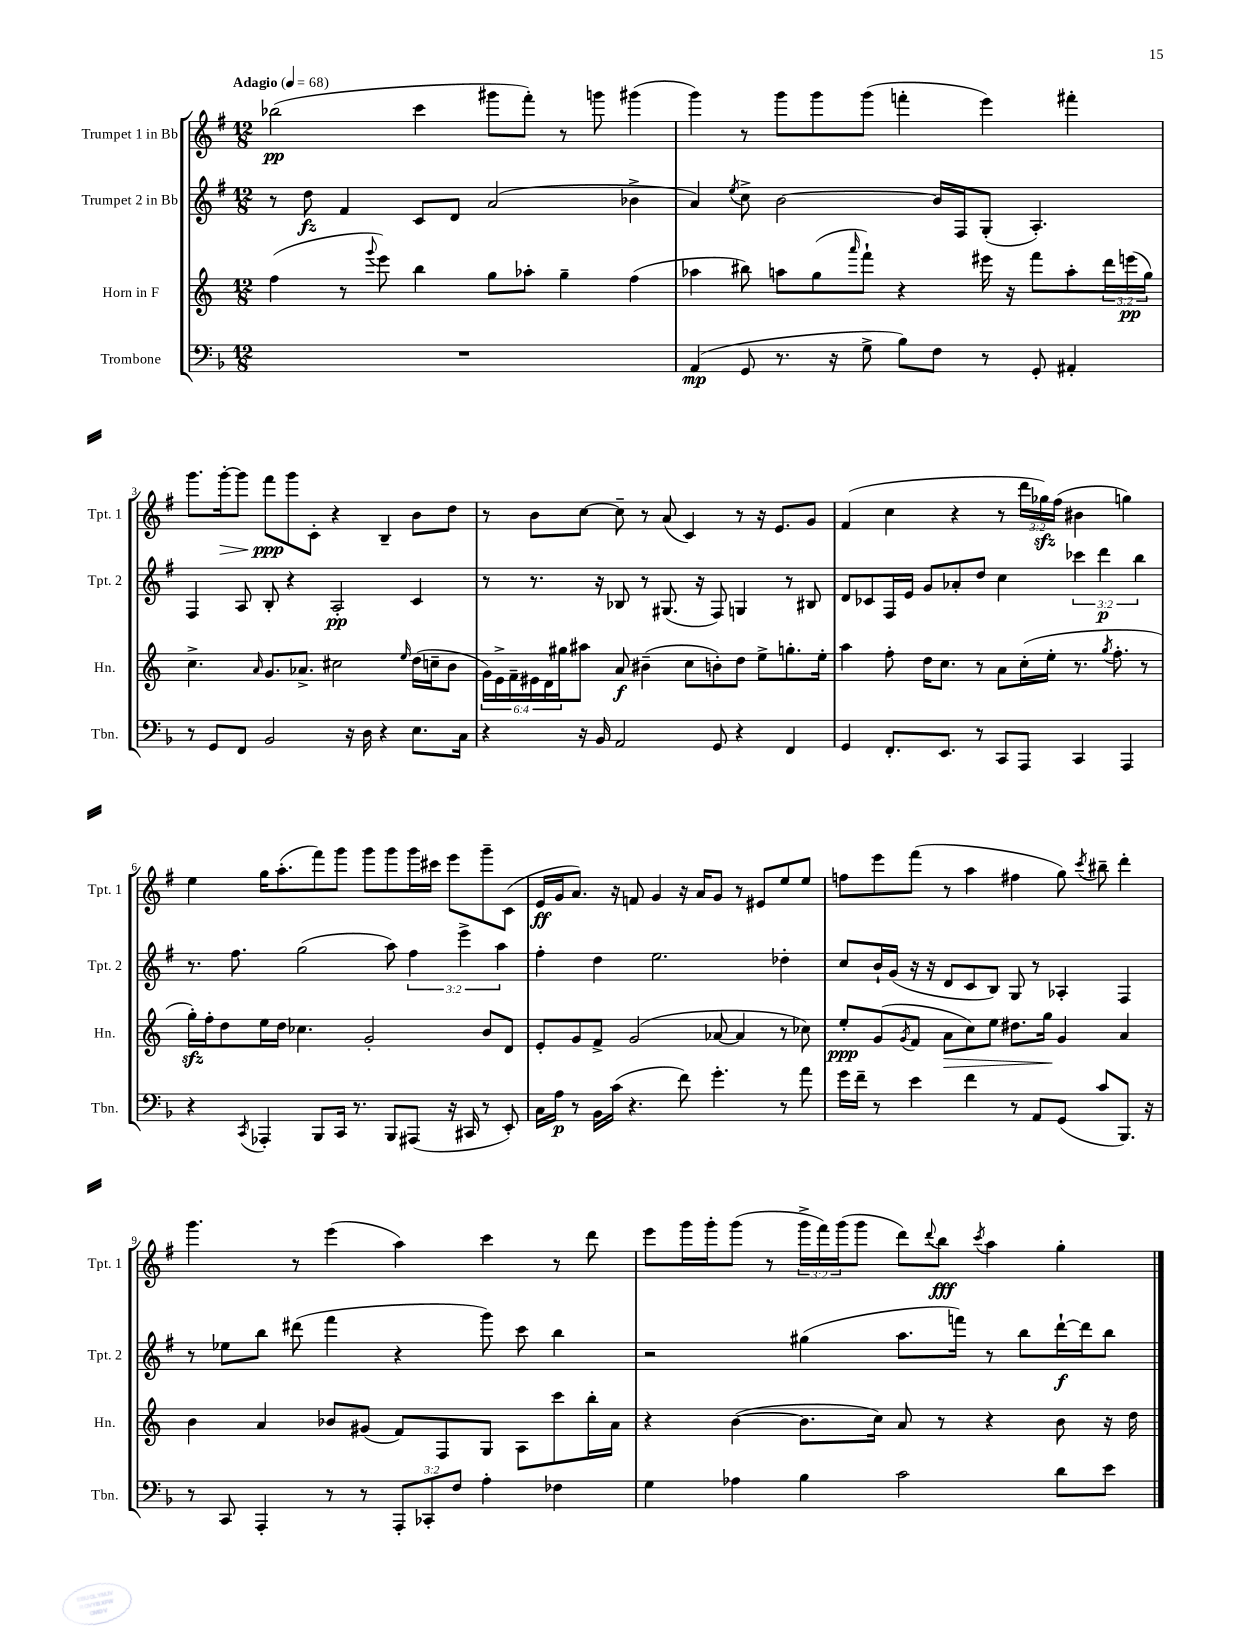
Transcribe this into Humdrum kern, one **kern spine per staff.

**kern	**dynam	**kern	**dynam	**kern	**dynam	**kern	**dynam
*part4	*part4	*part3	*part3	*part2	*part2	*part1	*part1
*staff4	*staff4	*staff3	*staff3	*staff2	*staff2	*staff1	*staff1
*I"Trombone	*	*I"Horn in F	*	*I"Trumpet 2 in Bb	*	*I"Trumpet 1 in Bb	*
*I'Tbn.	*	*I'Hn.	*	*I'Tpt. 2	*	*I'Tpt. 1	*
*clefF4	*	*clefG2	*	*clefG2	*	*clefG2	*
*k[b-]	*	*k[]	*	*k[f#]	*	*k[f#]	*
*M12/8	*	*M12/8	*	*M12/8	*	*M12/8	*
*MM68	*	*MM68	*	*MM68	*	*MM68	*
=1	=1	=1	=1	=1	=1	=1	=1
!	!	!	!	!	!	!LO:TX:a:B:t=Adagio	!
1.r	.	(4ff\	.	8r	.	(2bb-X\	pp
.	.	.	.	8dd\	fz	.	.
.	.	8r	.	4f#/	.	.	.
.	.	8qqggg/	.	.	.	.	.
.	.	8eee\)	.	.	.	.	.
.	.	4bb\	.	8c/L	.	4ccc\	.
.	.	.	.	8d/J	.	.	.
.	.	8gg\L	.	(2a/	.	8ggg#X\L	.
.	.	8aa-X'\J	.	.	.	8fff#'\J)	.
.	.	4gg~\	.	.	.	8r	.
.	.	.	.	.	.	8gggn\	.
.	.	(4ff\	.	4b-X^\	.	(4ggg#X\	.
=2	=2	=2	=2	=2	=2	=2	=2
(4AA/	mp	4aa-X\	.	4a/)	.	4ggg\)	.
.	.	.	.	8qee/	.	.	.
8GG/	.	8bb#X\)	.	8cc^\	.	8r	.
8.r	.	8aan\L	.	[2b\	.	8ggg\L	.
.	.	(8gg\	.	.	.	8ggg\	.
16r	.	.	.	.	.	.	.
.	.	16qqaaa/	.	.	.	.	.
8G^\	.	8fff`\J)	.	.	.	(8ggg\J	.
8B-\L)	.	4r	.	.	.	4fffn'\	.
8F\J	.	.	.	16b/LL]	.	.	.
.	.	.	.	16F#/J	.	.	.
8r	.	16eee#X\	.	(8G'/J	.	4eee\)	.
.	.	16r	.	.	.	.	.
8GG'/	.	8fff\L	.	4.A'/)	.	.	.
4AA#X'/	.	8aa'\	.	.	.	4fff#X'\	.
.	.	24ddd\L	.	.	.	.	.
.	.	(24eeen\	pp	.	.	.	.
.	.	24gg\JJ)	.	.	.	.	.
!!LO:LB:g=z
=3	=3	=3	=3	=3	=3	=3	=3
8r	.	4.cc^\	.	4F#/	.	8.ggg\L	.
8GG/L	.	.	.	.	.	.	.
!	!	!	!	!	!	!	!LO:HP:b
.	.	.	.	.	.	[16ggg'\k	>
8FF/J	.	.	.	8A/	.	8ggg\J]	.
.	.	16qqa/	.	.	.	.	.
2BB-/	.	8.g/L	.	8B'/	.	8fff#\L	ppp
.	.	.	.	4r	.	8ggg\	]
.	.	8.a-X^/J	.	.	.	.	.
.	.	.	.	.	.	8c'\J	.
.	.	2cc#X\	.	2A'/	pp	4r	.
16r	.	.	.	.	.	.	.
16D\	.	.	.	.	.	.	.
4r	.	.	.	.	.	4B~/	.
.	.	16qqee/	.	.	.	.	.
8.E\L	.	(16dd\LL	.	4c/	.	8b\L	.
.	.	16ccn~\J	.	.	.	.	.
.	.	8b\J	.	.	.	8dd\J	.
16C\Jk	.	.	.	.	.	.	.
=4	=4	=4	=4	=4	=4	=4	=4
4r	.	24g\LL)	.	8r	.	8r	.
.	.	24e^\	.	.	.	.	.
.	.	24f~\	.	.	.	.	.
.	.	24e#X\	.	8.r	.	8b\L	.
.	.	24d\	.	.	.	.	.
.	.	24gg#X\J	.	.	.	.	.
16r	.	8aa#X\J	.	.	.	[8cc\J	.
16BB-/	.	.	.	16r	.	.	.
2AA/	.	8a/	f	8B-X/	.	8cc~\]	.
.	.	(4b#X~\	.	8r	.	8r	.
.	.	.	.	(8.G#X/	.	(8a/	.
.	.	8cc\L	.	.	.	4c/)	.
.	.	.	.	16r	.	.	.
8GG/	.	8bn'\)	.	8F#/)	.	.	.
4r	.	8dd\J	.	4Gn/	.	8r	.
.	.	8ee^\L	.	.	.	16r	.
.	.	.	.	.	.	8.e/L	.
4FF/	.	8.ggn'\	.	8r	.	.	.
.	.	.	.	8B#X/	.	8g/J	.
.	.	16ee'\Jk	.	.	.	.	.
=5	=5	=5	=5	=5	=5	=5	=5
4GG/	.	4aa\	.	8d/L	.	(4f#/	.
.	.	.	.	8c-X/	.	.	.
8.FF'/L	.	8ff'\	.	16F#/L	.	4cc\	.
.	.	.	.	16e/JJ	.	.	.
.	.	16dd\KL	.	8g/L	.	.	.
8.EE/J	.	8.cc\J	.	.	.	.	.
.	.	.	.	8a-X'/	.	4r	.
8r	.	8r	.	8dd/J	.	.	.
8CC/L	.	8a\L	.	4cc\	.	8r	.
8AAA/J	.	(16cc'\L	.	.	.	24ddd\LL	.
.	.	.	.	.	.	24gg-Xzz\)	.
.	.	16ee'\JJ	.	.	.	.	.
.	.	.	.	.	.	(24ff#\JJ	.
4CC/	.	8.r	.	6ccc-X\	.	4b#X\	.
.	.	.	.	6ddd\	p	.	.
.	.	8qgg/	.	.	.	.	.
.	.	8.ff'\	.	.	.	.	.
4AAA/	.	.	.	.	.	4ggn\)	.
.	.	.	.	6bb\	.	.	.
.	.	8r	.	.	.	.	.
!!LO:LB:g=z
=6	=6	=6	=6	=6	=6	=6	=6
4r	.	16ggzz'\LL)	.	8.r	.	4ee\	.
.	.	16ff'\J	.	.	.	.	.
.	.	8dd\	.	.	.	.	.
.	.	.	.	8.ff#\	.	.	.
8qCC/	.	.	.	.	.	.	.
4AAA-X'/	.	16ee\L	.	.	.	16gg\KL	.
.	.	16dd\JJ	.	.	.	(8.aa'\	.
.	.	4.cc-X\	.	(2gg\	.	.	.
8BBB-/L	.	.	.	.	.	8fff#\)	.
16CC/Jk	.	.	.	.	.	8ggg\J	.
8.r	.	.	.	.	.	.	.
.	.	2g'/	.	.	.	8ggg\L	.
8BBB-/L	.	.	.	8aa\)	.	8ggg\	.
(8AAA#X/J	.	.	.	6ff#\	.	16ggg\L	.
.	.	.	.	.	.	16ccc#X\JJ	.
16r	.	.	.	.	.	8eee\L	.
.	.	.	.	6eee^\	.	.	.
16CC#X/	.	.	.	.	.	.	.
8r	.	8b/L	.	.	.	8ggg~\	.
.	.	.	.	6aa\	.	.	.
8EE'/)	.	8d/J	.	.	.	(8c\J	.
=7	=7	=7	=7	=7	=7	=7	=7
16C\LL	.	8e'/L	.	4ff#'\	.	16e/LL	ff
16A\JJ	p	.	.	.	.	16g/J	.
8r	.	8g/	.	.	.	8.a/J)	.
16BB-\LL	.	8f^/J	.	4dd\	.	.	.
(16c\JJ	.	.	.	.	.	16r	.
4.r	.	(2g/	.	.	.	8fn/	.
.	.	.	.	2.ee\	.	4g/	.
8f\)	.	.	.	.	.	16r	.
.	.	.	.	.	.	16a/KL	.
4.g'\	.	[8a-X/	.	.	.	8g/J	.
.	.	4a-/]	.	.	.	8r	.
.	.	.	.	.	.	8e#X/L	.
8r	.	8r	.	4dd-X'\	.	8ee/	.
8a\	.	8cc-X\)	.	.	.	8ee/J	.
=8	=8	=8	=8	=8	=8	=8	=8
16g\LL	.	8ee'/L	ppp	8cc/L	.	8ffn\L	.
16f~\JJ	.	.	.	.	.	.	.
8r	.	(8g/	.	16b`/L	.	8eee\	.
.	.	.	.	(16g/JJ	.	.	.
.	.	8qg/	.	.	.	.	.
4e\	.	8f/J	.	16r	.	(8fff#\J	.
.	.	.	.	16r	.	.	.
!	!	!	!LO:HP:b	!	!	!	!
.	.	8a\L	>	8d/L	.	8r	.
4f\	.	8cc\)	.	8c/	.	4aa\	.
.	.	8ee\J	.	8B/J)	.	.	.
8r	.	8.dd#X\L	.	8G/	.	4ff#X\	.
8AA/L	.	.	.	8r	.	.	.
.	.	16gg\Jk	.	.	.	.	.
(8GG/J	.	4g/	]	4A-X'/	.	8gg\)	.
.	.	.	.	.	.	8qccc/	.
8c/L	.	.	.	.	.	8bb#X~\	.
8.BBB-/J)	.	4a/	.	4F#/	.	4ddd'\	.
16r	.	.	.	.	.	.	.
!!LO:LB:g=z
=9	=9	=9	=9	=9	=9	=9	=9
8r	.	4b\	.	8r	.	4.ggg\	.
8CC/	.	.	.	8ee-X\L	.	.	.
4AAA'/	.	4a/	.	8bb\J	.	.	.
.	.	.	.	(8ddd#X\	.	8r	.
8r	.	8b-X/L	.	4fff#\	.	(4eee\	.
8r	.	(8g#X/J	.	.	.	.	.
12AAA'/L	.	8f/L)	.	4r	.	4aa\)	.
12CC-X'/	.	.	.	.	.	.	.
.	.	8F/	.	.	.	.	.
12F/J	.	.	.	.	.	.	.
4A'\	.	8G/J	.	8ggg\)	.	4ccc\	.
.	.	8A\L	.	8ccc\	.	.	.
4F-X\	.	8ccc\	.	4bb\	.	8r	.
.	.	16bb'\L	.	.	.	8ddd\	.
.	.	16a\JJ	.	.	.	.	.
=10	=10	=10	=10	=10	=10	=10	=10
4G\	.	4r	.	2r	.	8eee\L	.
.	.	.	.	.	.	16ggg\L	.
.	.	.	.	.	.	16ggg'\J	.
4A-X\	.	([4b\	.	.	.	(8ggg\J	.
.	.	.	.	.	.	8r	.
4B-\	.	8.b\L]	.	(4gg#X\	.	24ggg^\LL	.
.	.	.	.	.	.	24fff#\)	.
.	.	.	.	.	.	(24ggg\J	.
.	.	.	.	.	.	8ggg\J	.
.	.	16cc\Jk)	.	.	.	.	.
2c\	.	8a/	.	8.aa\L	.	8ddd\L)	.
.	.	.	.	.	.	8qqddd/	.
.	.	8r	.	.	.	8bb\J	fff
.	.	.	.	16fffn\Jk)	.	.	.
.	.	.	.	.	.	8qccc/	.
.	.	4r	.	8r	.	4aa\	.
.	.	.	.	8bb\L	.	.	.
8d\L	.	8b\	.	[16ddd`\L	f	4gg'\	.
.	.	.	.	16ddd\J]	.	.	.
8e\J	.	16r	.	8bb\J	.	.	.
.	.	16dd\	.	.	.	.	.
==	==	==	==	==	==	==	==
*-	*-	*-	*-	*-	*-	*-	*-
